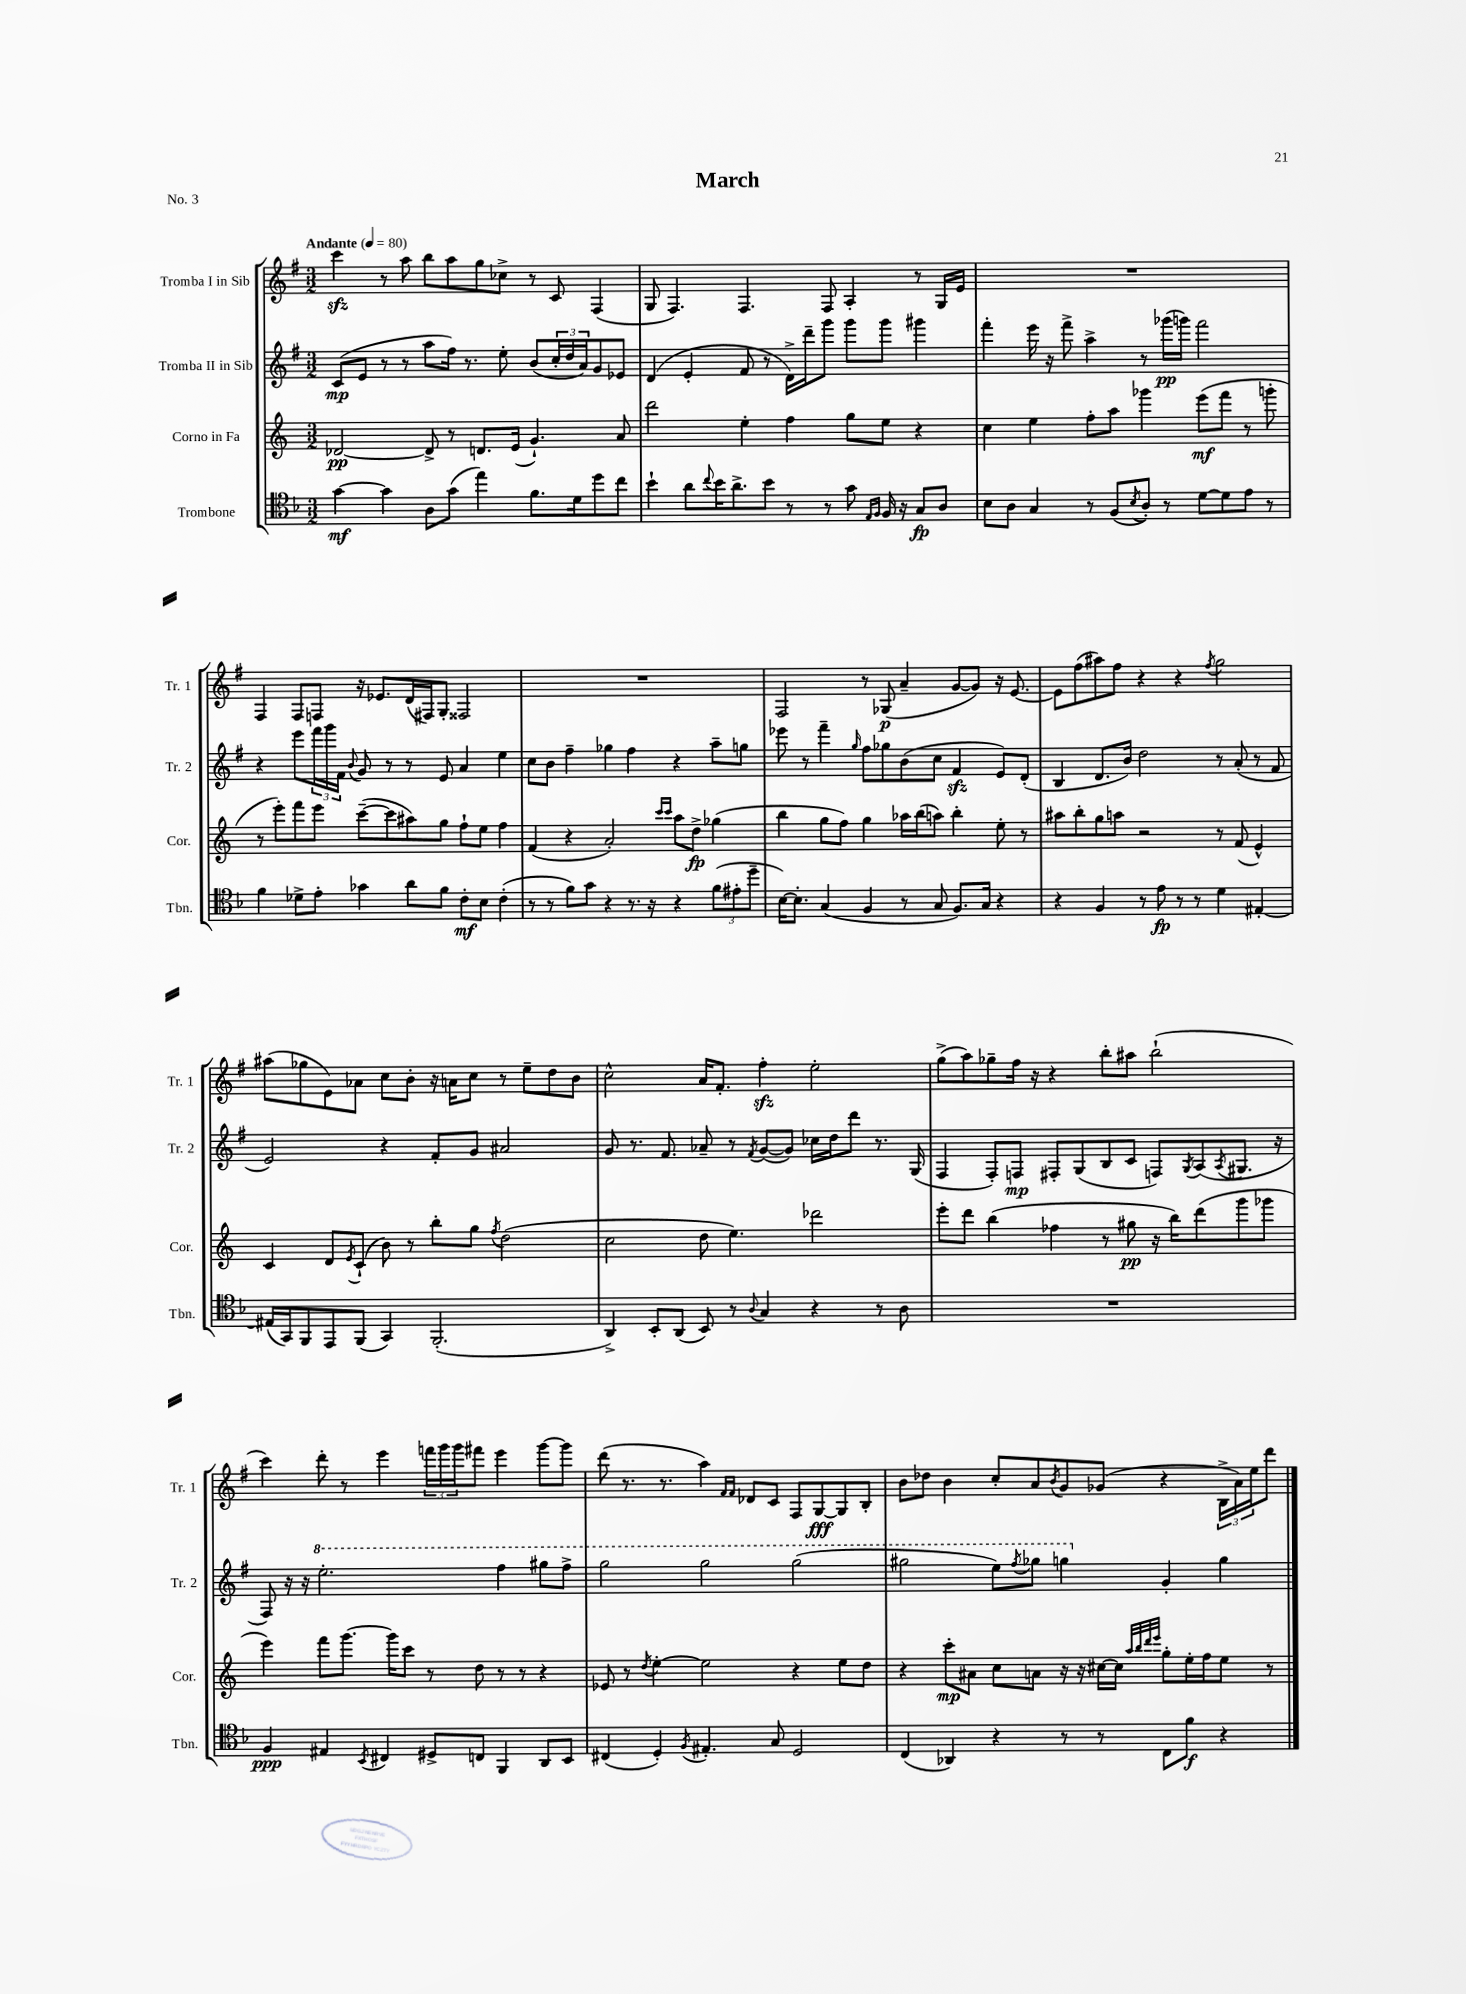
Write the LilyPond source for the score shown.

\header { title = "March" piece = "No. 3" }
<<
\new StaffGroup <<
\new Staff = "s0" \with { instrumentName = "Tromba I in Sib" shortInstrumentName = "Tr. 1" } {
    \clef treble \key g \major \numericTimeSignature \time 3/2 \tempo "Andante" 4 = 80
    c'''4\sfz r8 a''8 b''8 a''8 g''8 ces''8-> r8 c'8 fis4( |
    g8 fis4.) fis4. fis8 a4-. r8 g16 e'16 |
    R1. |
    fis4 fis8 f8 r16 ees'8. d'16( fis16) g8-. fisis2 |
    R1. |
    fis2 r8 ges8\p( a'4-- g'8~ g'8) r16 e'8.~ |
    e'8 fis''8( ais''8) fis''8 r4 r4 \acciaccatura { fis''8 } g''2 |
    ais''8( ges''8 e'8) aes'8 c''8 b'8-. r16 a'16 c''8 r8 e''8-- d''8 b'8 |
    c''2-^ a'16 fis'8.-. fis''4-.\sfz e''2-. |
    g''8->( a''8) ges''8-- fis''16 r16 r4 b''8-. ais''8 b''2-!( |
    c'''4) d'''8-. r8 e'''4 \tuplet 3/2 { f'''16 g'''16 g'''16 } fis'''8 e'''4 g'''8~ g'''8 |
    d'''8( r8. r8. a''4) \grace { fis'16 fis'16 } des'8 c'8 fis8 g8~\fff g8 b8-. |
    b'8 des''8 b'4 c''8-. a'8 \acciaccatura { b'8 } g'8 ges'8( r4 \tuplet 3/2 { b16-> a'16) e''16 } d'''8 \bar "|." |
}
\new Staff = "s1" \with { instrumentName = "Tromba II in Sib" shortInstrumentName = "Tr. 2" } {
    \clef treble \key g \major \numericTimeSignature \time 3/2
    c'8\mp( e'8 r8 r8 a''8 fis''16) r8. e''8-. b'8( \tuplet 3/2 { c''16-. d''16 a'16) } g'8 ees'8 |
    d'4( e'4-. fis'8 r8 d'16->) d'''16-- g'''8 g'''8 g'''8 gis'''4 |
    fis'''4-. e'''16 r16 fis'''8-> a''4-> r8 ges'''16\pp( g'''16) fis'''2 |
    r4 e'''8 \tuplet 3/2 { fis'''16 g'''16 fis'16 } \appoggiatura { b'8 } g'8 r8 r8 e'8 a'4 e''4 |
    c''8 b'8 fis''4-- ges''4 fis''4 r4 a''8-- g''8 |
    ees'''8 r8 fis'''4-- \grace { g''16 } fis''8 ges''8 b'8( c''8 fis'4\sfz e'8) d'8-.( |
    b4 d'8. b'16) d''2 r8 a'8-.( r8 fis'8 |
    e'2) r4 fis'8-. g'8 ais'2 |
    g'8 r8. fis'8. aes'8-- r8 \acciaccatura { fis'8 } g'8~( g'8) ces''16 d''16 d'''8 r8. g16( |
    fis4 fis8-.) f8\mp fis8-. g8( b8 c'8 f8) \acciaccatura { g8 } a8( \acciaccatura { a8 } gis8. r16 |
    fis8) r16 r16 \ottava #1 e'''2.-. fis'''4 gis'''8 fis'''8-> |
    g'''2 g'''2 g'''2( |
    gis'''2 e'''8) \acciaccatura { fis'''8 } ges'''8 g'''4 \ottava #0 g'4-. g''4 \bar "|." |
}
\new Staff = "s2" \with { instrumentName = "Corno in Fa" shortInstrumentName = "Cor." } {
    \clef treble \key c \major \numericTimeSignature \time 3/2
    des'2~\pp des'8-> r8 d'8. e'16( g'4.-!) a'8 |
    d'''2 e''4-. f''4 g''8 e''8 r4 |
    c''4 e''4 f''8-. a''8 ges'''4 e'''8\mf( f'''8 r8 g'''8-. |
    r8 e'''8-.) f'''8 e'''8 c'''8~--( c'''8 ais''8) g''8 f''8-! e''8 f''4 |
    f'4( r4 a'2-.) \grace { c'''16 c'''16 } a''8 d''8->\fp ges''4( |
    b''4 g''8 f''8) g''4 aes''16 b''16( a''8) b''4-. e''8-. r8 |
    ais''8 b''8-. g''8 a''8 r2 r8 f'8( e'4-^) |
    c'4 d'8 \acciaccatura { e'8 } c'8-!( b'8) r8 b''8-. g''8 \acciaccatura { f''8 } d''2( |
    c''2 d''8 e''4.) des'''2 |
    e'''8-. d'''8 b''4( fes''4 r8 gis''8\pp r16 b''16) d'''8( g'''8 ges'''8 |
    e'''4) f'''8 g'''8.~ g'''16 c'''8 r8 d''8 r8 r8 r4 |
    ees'8 r8 \acciaccatura { d''8 } e''4~-. e''2 r4 e''8 d''8 |
    r4 c'''8-.\mp ais'8 c''8 a'8 r16 r16 cis''16~ cis''16 \grace { a''32 b''32 d'''32 e'''32 } g''8-. e''16-. f''16 e''8 r8 \bar "|." |
}
\new Staff = "s3" \with { instrumentName = "Trombone" shortInstrumentName = "Tbn." } {
    \clef tenor \key f \major \numericTimeSignature \time 3/2
    g'4~\mf g'4 a8 g'8( e''4) f'8. d'16 d''8 c''8 |
    bes'4-! a'8 \appoggiatura { c''8 } bes'16 a'8.-> bes'8 r8 r8 g'8 \grace { e16 f16 } f16 r16 g8\fp a8 |
    bes8 a8 g4 r8 f8( \acciaccatura { bes8 } a8-.) r8 d'8~ d'8 e'8 r8 |
    f'4 des'8-> e'8-. ges'4 a'8 f'8 c'8-.\mf bes8 c'4-.( |
    r8 r8 f'8) g'8 r4 r8. r16 r4 \tuplet 3/2 { f'8( eis'8-. d''8-- } |
    bes16~) bes8.-. g4( f4 r8 g8 f8.) g16 r4 |
    r4 f4 r8 e'8\fp r8 r8 d'4 eis4~-. |
    eis16( g,16) f,8 e,8 f,8( g,4) f,2.-.( |
    a,4->) bes,8-. a,8( bes,8) r8 \appoggiatura { a8 } g4 r4 r8 a8 |
    R1. |
    f4\ppp eis4 \acciaccatura { bes,8 } cis4 dis8-> c8 f,4 a,8 bes,8 |
    cis4( d4-.) \acciaccatura { f8 } eis4.-. g8 d2 |
    c4( aes,4) r4 r8 r8 c8 f'8\f r4 \bar "|." |
}
>>
>>
\layout { \context { \Score \remove "Bar_number_engraver" } }
